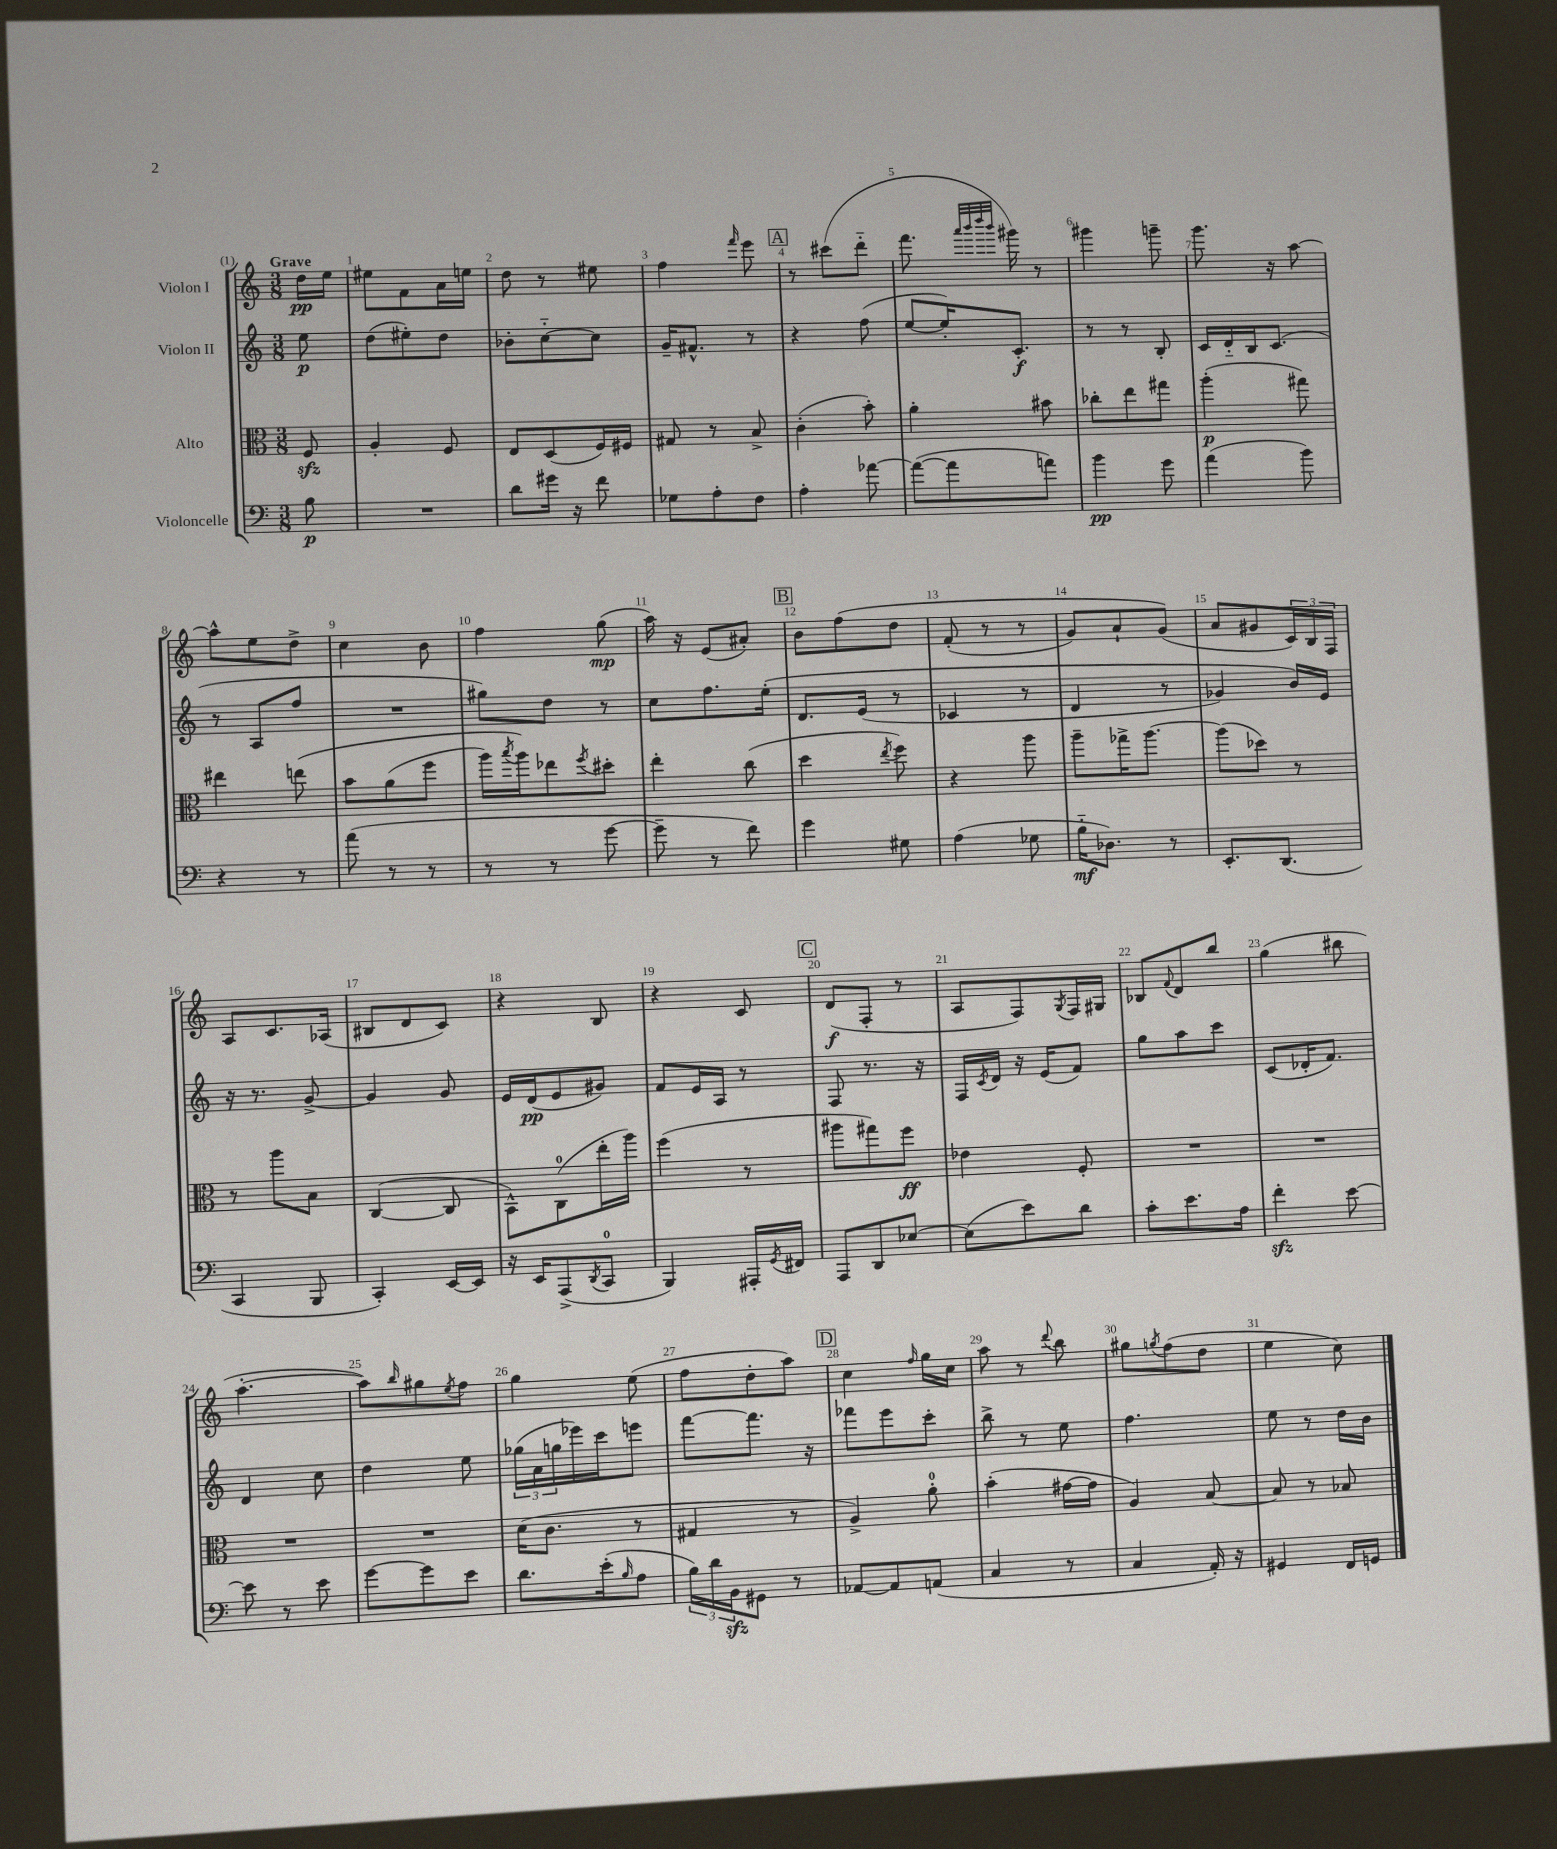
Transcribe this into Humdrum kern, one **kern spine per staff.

**kern	**dynam	**kern	**dynam	**kern	**dynam	**kern	**dynam
*part4	*part4	*part3	*part3	*part2	*part2	*part1	*part1
*staff4	*staff4	*staff3	*staff3	*staff2	*staff2	*staff1	*staff1
*I"Violoncelle	*	*I"Alto	*	*I"Violon II	*	*I"Violon I	*
*clefF4	*	*clefC3	*	*clefG2	*	*clefG2	*
*k[]	*	*k[]	*	*k[]	*	*k[]	*
*M3/8	*	*M3/8	*	*M3/8	*	*M3/8	*
=	=	=	=	=	=	=	=
!	!	!	!	!	!	!LO:TX:a:B:t=Grave	!
8B\	p	8Fzz/	.	8ee\	p	16dd\LL	pp
.	.	.	.	.	.	16ee\JJ	.
=1	=1	=1	=1	=1	=1	=1	=1
4.r	.	4A'/	.	(8dd\L	.	8ee#X\L	.
.	.	.	.	8ee#X'\)	.	8f\	.
.	.	8F/	.	8dd\J	.	16a\L	.
.	.	.	.	.	.	16een\JJ	.
=2	=2	=2	=2	=2	=2	=2	=2
8d\L	.	8E/L	.	8b-X'\L	.	8dd\	.
16g#X\Jk	.	(8D/	.	[8cc\	.	8r	.
16r	.	.	.	.	.	.	.
8f\	.	16F/L)	.	8cc\J]	.	8ee#X\	.
.	.	16F#X/JJ	.	.	.	.	.
=3	=3	=3	=3	=3	=3	=3	=3
8G-X\L	.	8G#X/	.	16g~/KL	.	4ff\	.
.	.	.	.	8.f#X^^/J	.	.	.
8A'\	.	8r	.	.	.	.	.
.	.	.	.	.	.	16qqfff/	.
8F\J	.	8B^/	.	8r	.	8eee\	.
!!LO:REH:place=s1:t=A
=4	=4	=4	=4	=4	=4	=4	=4
4A'\	.	(4c'\	.	4r	.	8r	.
.	.	.	.	.	.	(8ccc#X\L	.
[8a-X\	.	8b'\)	.	(8ff\	.	8ddd\J	.
=5	=5	=5	=5	=5	=5	=5	=5
(8a-\L_	.	4a'\	.	[8ee/L	.	8.fff\	.
8a-\]	.	.	.	16ee'/K])	.	.	.
.	.	.	.	.	.	32qqaaa/LLL	.
.	.	.	.	.	.	32qqbbb/	.
.	.	.	.	.	.	32qqdddd/	.
.	.	.	.	.	.	32qqbbb/JJJ	.
.	.	.	.	8.c'/J	f	16ggg#X\)	.
8an\J)	.	8b#X\	.	.	.	8r	.
=6	=6	=6	=6	=6	=6	=6	=6
4b\	pp	8cc-X'\L	.	8r	.	4ggg#X\	.
.	.	8ee\	.	8r	.	.	.
8g\	.	8gg#X\J	.	8B'/	.	8gggn~\	.
=7	=7	=7	=7	=7	=7	=7	=7
(4a\	.	(4aa'\	p	16c/LL	.	8.ggg\	.
.	.	.	.	16d/	.	.	.
.	.	.	.	16B/J	.	.	.
.	.	.	.	(8.c/J	.	16r	.
8b\)	.	8gg#X\)	.	.	.	[8aa\	.
!!LO:LB:g=z
=8	=8	=8	=8	=8	=8	=8	=8
4r	.	4ee#X\	.	8r	.	8aa^^\L]	.
.	.	.	.	8A/L	.	8ee\	.
8r	.	(8een\	.	8ff/J	.	8dd^\J	.
=9	=9	=9	=9	=9	=9	=9	=9
(8a\	.	8b\L	.	4.r	.	4cc\	.
8r	.	(8a\	.	.	.	.	.
8r	.	8ff\J	.	.	.	8b\	.
=10	=10	=10	=10	=10	=10	=10	=10
8r	.	16aa\LL)	.	8gg#X\L)	.	4ff\	.
.	.	8qbb/	.	.	.	.	.
.	.	16aa\J)	.	.	.	.	.
8r	.	8ee-X\	.	8dd\J	.	.	.
.	.	8qff/	.	.	.	.	.
[8g\	.	8dd#X'\J	.	8r	.	(8gg\	mp
=11	=11	=11	=11	=11	=11	=11	=11
8g~\]	.	4ee'\	.	8cc\L	.	16aa\)	.
.	.	.	.	.	.	16r	.
8r	.	.	.	8.ff\	.	(8e/L	.
8f\)	.	(8cc\	.	.	.	8a#X'/J)	.
.	.	.	.	(16ee'\Jk	.	.	.
!!LO:REH:place=s1:t=B
=12	=12	=12	=12	=12	=12	=12	=12
4g\	.	4dd\	.	8.d/L	.	8b\L	.
.	.	.	.	.	.	(8ff\	.
.	.	.	.	(16e/Jk	.	.	.
.	.	8qee/	.	.	.	.	.
8G#X\	.	8ff\)	.	8r	.	8dd\J	.
=13	=13	=13	=13	=13	=13	=13	=13
(4A\	.	4r	.	4c-X/	.	(8f'/	.
.	.	.	.	.	.	8r	.
8G-X\	.	8aa\	.	8r	.	8r	.
=14	=14	=14	=14	=14	=14	=14	=14
16B\KL	mf	8aa~\L	.	4d/	.	8g/L)	.
8.D-X\J)	.	.	.	.	.	.	.
.	.	16gg-X^\K	.	.	.	8a`/	.
.	.	[8.aa\J	.	.	.	.	.
8r	.	.	.	8r	.	(8g/J)	.
=15	=15	=15	=15	=15	=15	=15	=15
8.EE'/L	.	(8aa\L]	.	4g-X/)	.	8a/L	.
.	.	8dd-X\J)	.	.	.	8g#X/	.
(8.DD/J	.	.	.	.	.	.	.
.	.	8r	.	16b/LL)	.	24c/L)	.
.	.	.	.	.	.	24B/	.
.	.	.	.	16e/JJ	.	.	.
.	.	.	.	.	.	24F/JJ	.
!!LO:LB:g=z
=16	=16	=16	=16	=16	=16	=16	=16
4CC/	.	8r	.	16r	.	8A/L	.
.	.	.	.	8.r	.	.	.
.	.	8aa\L	.	.	.	8.c/	.
8BBB/	.	8B\J	.	[8g^/	.	.	.
.	.	.	.	.	.	(16A-X/Jk	.
=17	=17	=17	=17	=17	=17	=17	=17
4CC'/)	.	([4C/	.	4g/]	.	8B#X/L	.
.	.	.	.	.	.	8d/	.
[16EE/LL	.	8C/]	.	8g/	.	8c/J)	.
16EE/JJ]	.	.	.	.	.	.	.
=18	=18	=18	=18	=18	=18	=18	=18
16r	.	8BB^^\L)	.	16e/LL	.	4r	.
16EE/KL	.	.	.	(16d/J	pp	.	.
(8AAA^/	.	(8C\	.	8e/	.	.	.
8qDD/	.	.	.	.	.	.	.
8CC/J	.	16ee'\L	.	8g#X/J)	.	8B/	.
.	.	16aa\JJ)	.	.	.	.	.
=19	=19	=19	=19	=19	=19	=19	=19
4BBB/)	.	(4ff\	.	8f/L	.	4r	.
.	.	.	.	16e/L	.	.	.
.	.	.	.	16A/JJ	.	.	.
16AAA#X'/LL	.	8r	.	8r	.	8c/	.
8qGG/	.	.	.	.	.	.	.
16FF#X/JJ	.	.	.	.	.	.	.
!!LO:REH:place=s1:t=C
=20	=20	=20	=20	=20	=20	=20	=20
8AAA/L	.	8aa#X\L	.	8F/	.	(8d/L	f
8DD/	.	8gg#X\)	.	8.r	.	8F'/J	.
[8E-X/J	.	8ff\J	ff	.	.	8r	.
.	.	.	.	16r	.	.	.
=21	=21	=21	=21	=21	=21	=21	=21
(8E-\L]	.	4e-X\	.	16F/LL	.	8A/L	.
.	.	.	.	8qc/	.	.	.
.	.	.	.	16d/JJ	.	.	.
8e\)	.	.	.	16r	.	8F/)	.
.	.	.	.	(16e/KL	.	.	.
.	.	.	.	.	.	8qG/	.
8d\J	.	8F'/	.	8f/J)	.	16F/L	.
.	.	.	.	.	.	16G#X/JJ	.
=22	=22	=22	=22	=22	=22	=22	=22
8c'\L	.	4.r	.	8gg\L	.	8B-X/L	.
.	.	.	.	.	.	8qqf/	.
8.e\	.	.	.	8aa\	.	8d/	.
.	.	.	.	8ccc\J	.	8bb/J	.
16A\Jk	.	.	.	.	.	.	.
=23	=23	=23	=23	=23	=23	=23	=23
4fzz'\	.	4.r	.	(8c/L	.	(4gg\	.
.	.	.	.	16d-X'/K	.	.	.
.	.	.	.	8.f/J)	.	.	.
[8e\	.	.	.	.	.	8bb#X\	.
!!LO:LB:g=z
=24	=24	=24	=24	=24	=24	=24	=24
8e\]	.	4.r	.	4d/	.	[4.aa'\	.
8r	.	.	.	.	.	.	.
8e\	.	.	.	8cc\	.	.	.
=25	=25	=25	=25	=25	=25	=25	=25
[8g\L	.	4.r	.	4dd\	.	8aa\L])	.
.	.	.	.	.	.	16qqbb/	.
8g\]	.	.	.	.	.	8gg#X\	.
.	.	.	.	.	.	8qee/	.
8e\J	.	.	.	8ee\	.	8ff\J	.
=26	=26	=26	=26	=26	=26	=26	=26
8.d\L	.	(16d\KL	.	(24gg-X\LL	.	4gg\	.
.	.	.	.	24a\	.	.	.
.	.	8.c\J	.	.	.	.	.
.	.	.	.	24ggn\	.	.	.
.	.	.	.	16eee-X\)	.	.	.
(16e'\k	.	.	.	16ccc\J	.	.	.
16qqB/	.	.	.	.	.	.	.
8A\J	.	8r	.	8eeen\J	.	(8ee\	.
=27	=27	=27	=27	=27	=27	=27	=27
24B\LL)	.	4G#X/	.	[8fff\L	.	8ff\L	.
24d\	.	.	.	.	.	.	.
24BBzz\J	.	.	.	.	.	.	.
8GG#X\J	.	.	.	8.fff\J]	.	8dd'\	.
8r	.	8r	.	.	.	8aa\J)	.
.	.	.	.	16r	.	.	.
!!LO:REH:place=s1:t=D
=28	=28	=28	=28	=28	=28	=28	=28
[8AA-X/L	.	4A^/)	.	8fff-X\L	.	4cc\	.
8AA-/]	.	.	.	8eee\	.	.	.
.	.	.	.	.	.	16qqff/	.
(8AAn/J	.	8a'\	.	8ccc'\J	.	16gg\LL	.
.	.	.	.	.	.	16cc\JJ	.
=29	=29	=29	=29	=29	=29	=29	=29
4C/	.	(4b'\	.	8bb^\	.	8aa\	.
.	.	.	.	8r	.	8r	.
.	.	.	.	.	.	8qqddd/	.
8r	.	[16g#X\LL	.	8ee\	.	8bb\	.
.	.	16g#\JJ]	.	.	.	.	.
=30	=30	=30	=30	=30	=30	=30	=30
4C/	.	4A/)	.	4.ff\	.	8gg#X\L	.
.	.	.	.	.	.	8qggn/	.
.	.	.	.	.	.	(8ff\	.
16AA'/)	.	[8B/	.	.	.	8dd\J	.
16r	.	.	.	.	.	.	.
=31	=31	=31	=31	=31	=31	=31	=31
4GG#X/	.	8B/]	.	8ee\	.	4ee\	.
.	.	8r	.	8r	.	.	.
16FF/LL	.	8B-X/	.	16dd\LL	.	8cc\)	.
16GGn/JJ	.	.	.	16b\JJ	.	.	.
==	==	==	==	==	==	==	==
*-	*-	*-	*-	*-	*-	*-	*-
